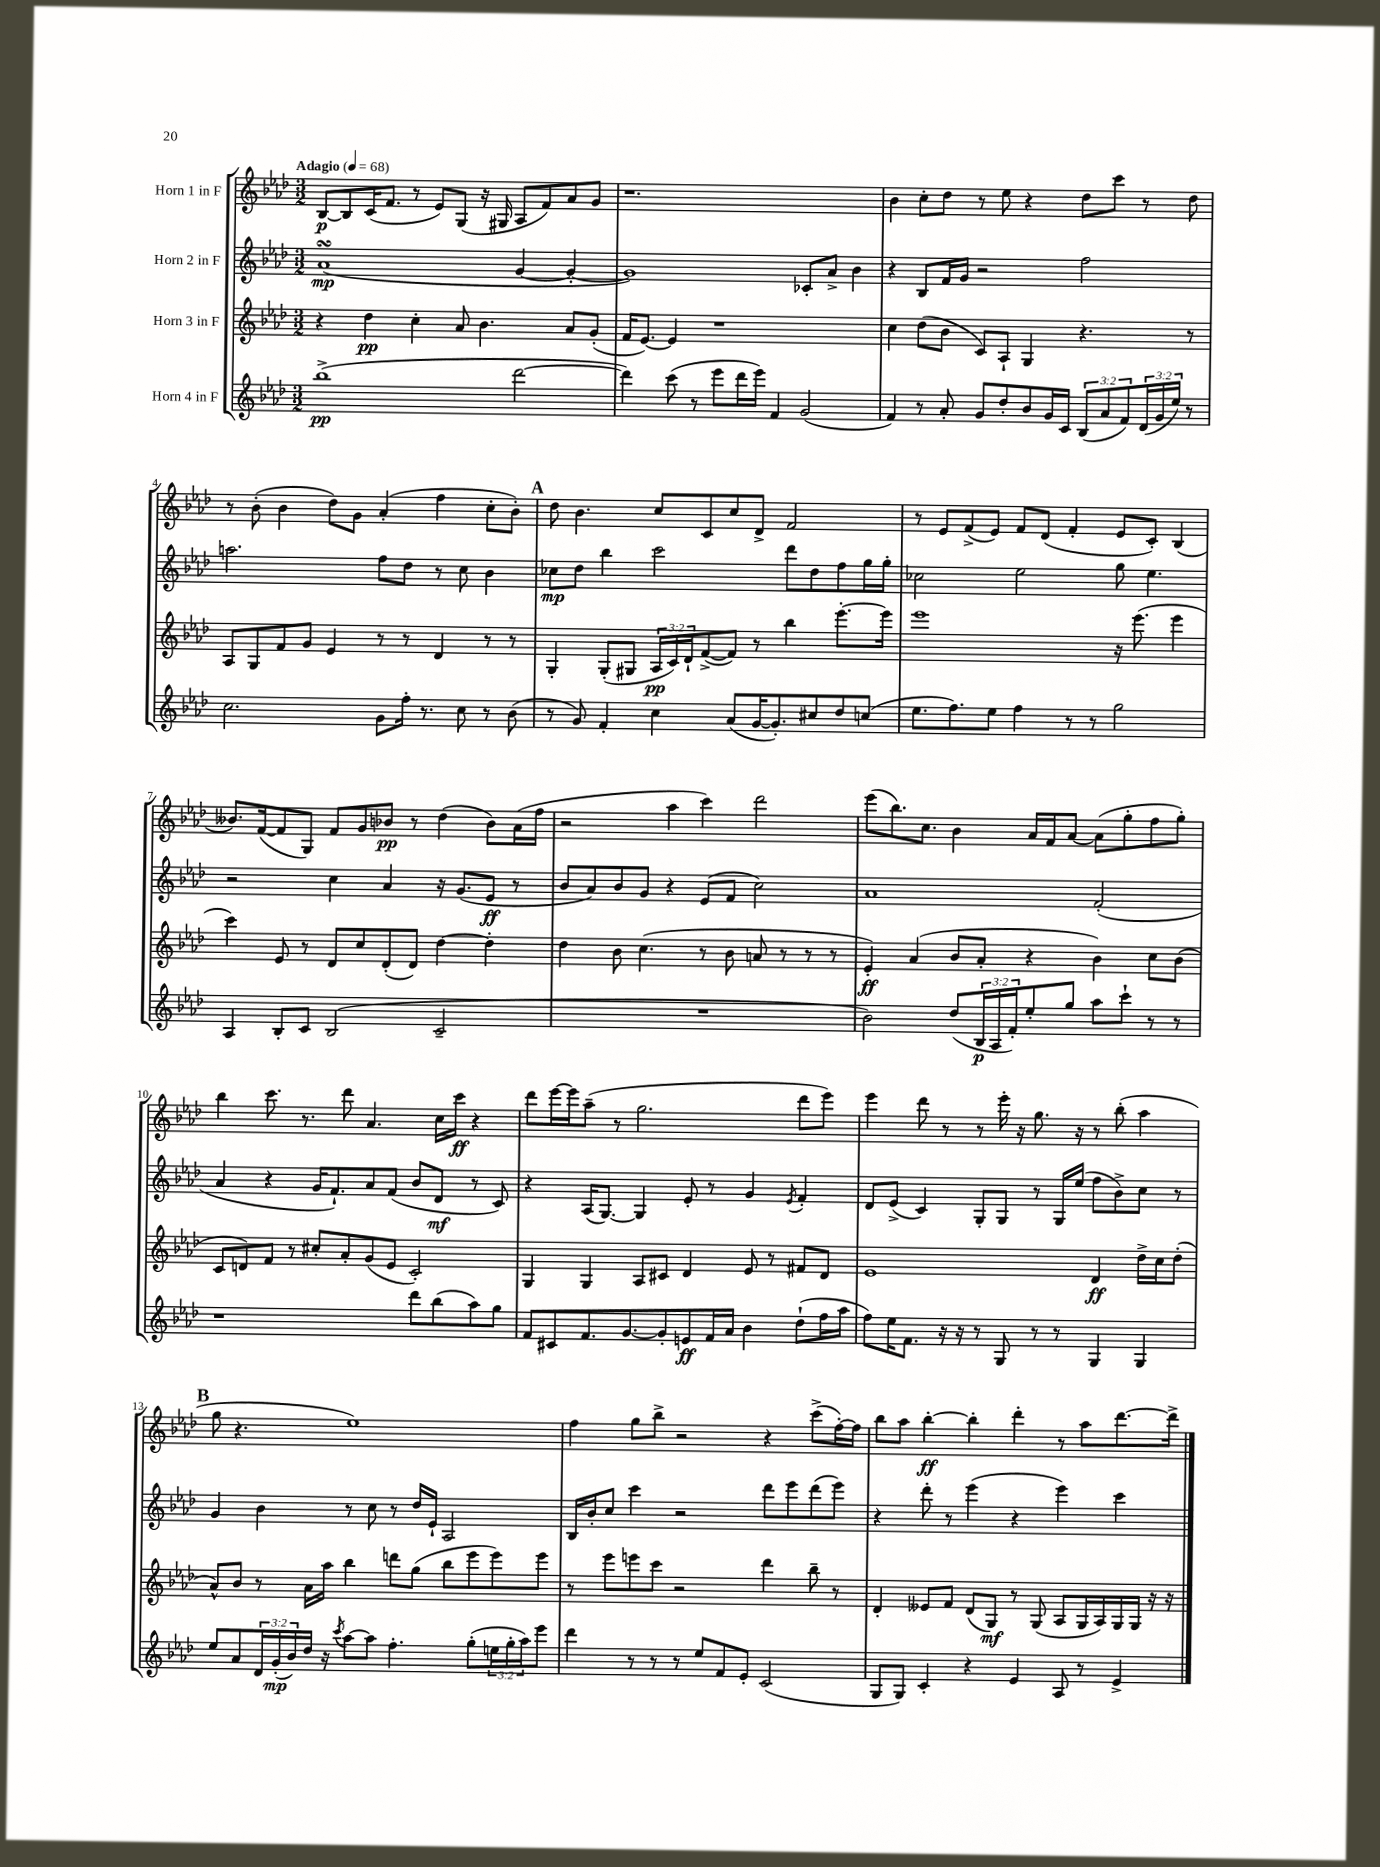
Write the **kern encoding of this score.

**kern	**dynam	**kern	**dynam	**kern	**dynam	**kern	**dynam
*part4	*part4	*part3	*part3	*part2	*part2	*part1	*part1
*staff4	*staff4	*staff3	*staff3	*staff2	*staff2	*staff1	*staff1
*I"Horn 4 in F	*	*I"Horn 3 in F	*	*I"Horn 2 in F	*	*I"Horn 1 in F	*
*clefG2	*	*clefG2	*	*clefG2	*	*clefG2	*
*k[b-e-a-d-]	*	*k[b-e-a-d-]	*	*k[b-e-a-d-]	*	*k[b-e-a-d-]	*
*M3/2	*	*M3/2	*	*M3/2	*	*M3/2	*
*MM68	*	*MM68	*	*MM68	*	*MM68	*
=1	=1	=1	=1	=1	=1	=1	=1
!	!	!	!	!	!	!LO:TX:a:B:t=Adagio	!
(1bb-^	pp	4r	.	(1a-sSSs	mp	[8B-/L	p
.	.	.	.	.	.	8B-/]	.
.	.	4dd-\	pp	.	.	(16c/K	.
.	.	.	.	.	.	8.f/J	.
.	.	4cc'\	.	.	.	8r	.
.	.	.	.	.	.	8e-/L)	.
.	.	8a-/	.	.	.	(8G/J	.
.	.	4.b-\	.	.	.	16r	.
.	.	.	.	.	.	16G#X/	.
[2ddd-\	.	.	.	[4g/	.	8A-/L	.
.	.	.	.	.	.	8f/)	.
.	.	8a-/L	.	4g'/_	.	8a-/	.
.	.	(8g'/J	.	.	.	8g/J	.
=2	=2	=2	=2	=2	=2	=2	=2
4ddd-\])	.	16f/KL	.	1g])	.	1.r	.
.	.	[8.e-/J)	.	.	.	.	.
(8ccc\	.	4e-/]	.	.	.	.	.
8r	.	.	.	.	.	.	.
8eee-\L	.	1r	.	.	.	.	.
16ddd-\L	.	.	.	.	.	.	.
16eee-\JJ)	.	.	.	.	.	.	.
4f/	.	.	.	.	.	.	.
(2g/	.	.	.	8c-X'/L	.	.	.
.	.	.	.	8a-^/J	.	.	.
.	.	.	.	4b-\	.	.	.
=3	=3	=3	=3	=3	=3	=3	=3
4f/)	.	4cc\	.	4r	.	4b-\	.
8r	.	(8dd-\L	.	8B-/L	.	8cc'\L	.
8a-'/	.	8b-\J	.	16f/L	.	8dd-\J	.
.	.	.	.	16g/JJ	.	.	.
8g/L	.	8c/L)	.	2r	.	8r	.
8dd-'/	.	8A-`/J	.	.	.	8ee-\	.
8b-/	.	4G/	.	.	.	4r	.
16g/L	.	.	.	.	.	.	.
16c/JJ	.	.	.	.	.	.	.
(12B-/L	.	4.r	.	2ff\	.	8dd-\L	.
12a-/	.	.	.	.	.	.	.
.	.	.	.	.	.	8ccc\J	.
12f/)	.	.	.	.	.	.	.
(24d-/L	.	.	.	.	.	8r	.
24g/	.	.	.	.	.	.	.
24ee-/JJ)	.	.	.	.	.	.	.
8r	.	8r	.	.	.	8dd-\	.
!!LO:LB:g=z
=4	=4	=4	=4	=4	=4	=4	=4
2.cc\	.	8A-/L	.	2.aan\	.	8r	.
.	.	8G/	.	.	.	(8b-'\	.
.	.	8f/	.	.	.	4b-\	.
.	.	8g/J	.	.	.	.	.
.	.	4e-/	.	.	.	8dd-\L)	.
.	.	.	.	.	.	8g\J	.
8g\L	.	8r	.	8ff\L	.	(4a-'/	.
16ff'\Jk	.	8r	.	8dd-\J	.	.	.
8.r	.	.	.	.	.	.	.
.	.	4d-/	.	8r	.	4ff\	.
8cc\	.	.	.	8cc\	.	.	.
8r	.	8r	.	4b-\	.	8cc'\L	.
(8b-\	.	8r	.	.	.	8b-'\J)	.
!!LO:REH:place=s1:t=A
=5	=5	=5	=5	=5	=5	=5	=5
8r	.	4G'/	.	8cc-X\L	mp	8dd-\	.
8g/)	.	.	.	8dd-\J	.	4.b-\	.
4f'/	.	(8G'/L	.	4bb-\	.	.	.
.	.	8G#X/J	.	.	.	.	.
4cc\	.	24A-/LL	pp	2ccc\	.	8cc/L	.
.	.	24c/)	.	.	.	.	.
.	.	24d-`/J	.	.	.	.	.
.	.	([8f^/	.	.	.	8c/	.
(8a-/L	.	8f/J])	.	.	.	8cc/	.
[16g/K	.	8r	.	.	.	8d-^/J	.
8.g'/])	.	.	.	.	.	.	.
.	.	4bb-\	.	8ddd-\L	.	2f/	.
8cc#X/	.	.	.	8dd-\	.	.	.
8dd-/	.	[8.eee-'\L	.	8ff\	.	.	.
(8ccn/J	.	.	.	16gg\L	.	.	.
.	.	16eee-\Jk]	.	16gg'\JJ	.	.	.
=6	=6	=6	=6	=6	=6	=6	=6
8.ee-\L	.	1eee-	.	2cc-X\	.	8r	.
.	.	.	.	.	.	8e-/L	.
8.ff\)	.	.	.	.	.	.	.
.	.	.	.	.	.	(8f^/	.
8ee-\J	.	.	.	.	.	8e-/J)	.
4ff\	.	.	.	2ee-\	.	8f/L	.
.	.	.	.	.	.	(8d-/J	.
8r	.	.	.	.	.	4f'/	.
8r	.	.	.	.	.	.	.
2gg\	.	16r	.	8gg\	.	8e-/L	.
.	.	(8.eee-\	.	.	.	.	.
.	.	.	.	4.ee-\	.	8c'/J)	.
.	.	4eee-\	.	.	.	(4B-/	.
!!LO:LB:g=z
=7	=7	=7	=7	=7	=7	=7	=7
4A-/	.	4ccc\)	.	2r	.	8.b--X/L)	.
.	.	.	.	.	.	([16f/k	.
8B-'/L	.	8e-/	.	.	.	8f/]	.
8c/J	.	8r	.	.	.	8G/J)	.
(2B-/	.	8d-/L	.	4cc\	.	8f/L	.
.	.	8cc/	.	.	.	8g/	.
.	.	(8d-'/	.	4a-/	.	8b-X/J	pp
.	.	8d-/J)	.	.	.	8r	.
2c~/	.	[4dd-\	.	16r	.	(4dd-\	.
.	.	.	.	(8.g/L	.	.	.
.	.	4dd-'\]	.	8e-/J	ff	8b-\L)	.
.	.	.	.	8r	.	(16a-\L	.
.	.	.	.	.	.	16ff\JJ	.
=8	=8	=8	=8	=8	=8	=8	=8
1.r	.	4dd-\	.	8b-/L	.	2r	.
.	.	.	.	8a-/)	.	.	.
.	.	8b-\	.	8b-/	.	.	.
.	.	(4.cc\	.	8g/J	.	.	.
.	.	.	.	4r	.	4aa-\	.
.	.	8r	.	(8e-/L	.	4ccc\)	.
.	.	8b-\	.	8f/J	.	.	.
.	.	8an/	.	2cc\)	.	2ddd-\	.
.	.	8r	.	.	.	.	.
.	.	8r	.	.	.	.	.
.	.	8r	.	.	.	.	.
=9	=9	=9	=9	=9	=9	=9	=9
2b-\)	.	4e-'/)	ff	1a-	.	(8eee-\L	.
.	.	.	.	.	.	8.bb-\)	.
.	.	(4a-/	.	.	.	.	.
.	.	.	.	.	.	8.cc\J	.
(8dd-/L	.	8b-/L	.	.	.	4b-\	.
24B-/L	p	8a-'/J	.	.	.	.	.
24A-/	.	.	.	.	.	.	.
24f'/J)	.	.	.	.	.	.	.
8ee-'/	.	4r	.	.	.	16a-/LL	.
.	.	.	.	.	.	16f/J	.
8gg/J	.	.	.	.	.	[8a-/J	.
8aa-\L	.	4b-\)	.	(2f'/	.	(8a-\L]	.
8ccc`\J	.	.	.	.	.	8gg'\	.
8r	.	8cc\L	.	.	.	8ff\	.
8r	.	(8b-\J	.	.	.	8gg'\J)	.
!!LO:LB:g=z
=10	=10	=10	=10	=10	=10	=10	=10
1r	.	8c/L	.	4a-/	.	4bb-\	.
.	.	8dn/)	.	.	.	.	.
.	.	8f/J	.	4r	.	8.ccc\	.
.	.	8r	.	.	.	.	.
.	.	.	.	.	.	8.r	.
.	.	8cc#X'/L	.	16g/KL	.	.	.
.	.	.	.	8.f`/)	.	.	.
.	.	8a-'/	.	.	.	8ddd-\	.
.	.	(8g/	.	8a-/	.	4.a-/	.
.	.	8e-/J	.	(8f/J	.	.	.
8ddd-\L	.	2c'/)	.	8b-/L	.	.	.
(8bb-\	.	.	.	8d-/J	mf	16cc\LL	.
.	.	.	.	.	.	16ccc\JJ	ff
8aa-\)	.	.	.	8r	.	4r	.
8gg\J	.	.	.	8c/)	.	.	.
=11	=11	=11	=11	=11	=11	=11	=11
8f/L	.	4G/	.	4r	.	8ddd-\L	.
8c#X/	.	.	.	.	.	[16eee-\L	.
.	.	.	.	.	.	16eee-\J]	.
8.f/	.	4G/	.	(16A-/KL	.	(8aa-~\J	.
.	.	.	.	[8.G/J)	.	.	.
.	.	.	.	.	.	8r	.
[8.g/	.	.	.	.	.	.	.
.	.	8A-/L	.	4G/]	.	2.gg\	.
8g'/]	.	8c#X/J	.	.	.	.	.
8en/	ff	4d-/	.	8e-'/	.	.	.
16f/L	.	.	.	8r	.	.	.
16a-/JJ	.	.	.	.	.	.	.
4b-\	.	8e-/	.	4g/	.	.	.
.	.	8r	.	.	.	.	.
.	.	.	.	8qe-/	.	.	.
(8dd-`\L	.	8f#X/L	.	4f'/	.	8ddd-\L	.
16ff\L	.	8d-/J	.	.	.	8eee-\J)	.
16aa-\JJ	.	.	.	.	.	.	.
=12	=12	=12	=12	=12	=12	=12	=12
8ff\L)	.	1e-	.	8d-/L	.	4eee-\	.
16ee-\K	.	.	.	(8e-^/J	.	.	.
8.f\J	.	.	.	.	.	.	.
.	.	.	.	4c/)	.	8ddd-\	.
16r	.	.	.	.	.	8r	.
16r	.	.	.	.	.	.	.
8r	.	.	.	8G'/L	.	8r	.
8G/	.	.	.	8G/J	.	16eee-'\	.
.	.	.	.	.	.	16r	.
8r	.	.	.	8r	.	8.gg\	.
8r	.	.	.	16G/LL	.	.	.
.	.	.	.	(16ee-/JJ	.	16r	.
4G/	.	4d-/	ff	8ff\L	.	8r	.
.	.	.	.	8b-^\)	.	(8bb-'\	.
4G/	.	16dd-^\LL	.	8cc\J	.	4aa-\	.
.	.	16cc\J	.	.	.	.	.
.	.	(8dd-'\J	.	8r	.	.	.
!!LO:LB:g=z
!!LO:REH:place=s1:t=B
=13	=13	=13	=13	=13	=13	=13	=13
8ee-/L	.	8a-^^/L)	.	4g/	.	8gg\	.
8a-/	.	8b-/J	.	.	.	4.r	.
24d-/L	.	8r	.	4b-\	.	.	.
(24g'/	mp	.	.	.	.	.	.
24b-/)	.	.	.	.	.	.	.
16dd-/JJ	.	16a-\LL	.	.	.	.	.
16r	.	16aa-\JJ	.	.	.	.	.
8qccc/	.	.	.	.	.	.	.
[8aa-\L	.	4bb-\	.	8r	.	1ee-)	.
8aa-\J]	.	.	.	8cc\	.	.	.
4.ff'\	.	8dddn\L	.	8r	.	.	.
.	.	(8gg\J	.	16dd-/LL	.	.	.
.	.	.	.	16e-`/JJ	.	.	.
.	.	8bb-\L	.	2A-/	.	.	.
(8gg'\L	.	8eee-\	.	.	.	.	.
24een\L	.	8eee-\)	.	.	.	.	.
24gg'\	.	.	.	.	.	.	.
24aa-\J)	.	.	.	.	.	.	.
8eee-\J	.	8eee-\J	.	.	.	.	.
=14	=14	=14	=14	=14	=14	=14	=14
4ddd-\	.	8r	.	16B-/LL	.	4ff\	.
.	.	.	.	16b-'/J	.	.	.
.	.	8eee-\L	.	8cc/J	.	.	.
8r	.	8eeen\	.	4ccc\	.	8gg\L	.
8r	.	8ccc\J	.	.	.	8bb-^\J	.
8r	.	2r	.	2r	.	2r	.
8ee-/L	.	.	.	.	.	.	.
8f/	.	.	.	.	.	.	.
8e-'/J	.	.	.	.	.	.	.
(2c/	.	4ddd-\	.	8ddd-\L	.	4r	.
.	.	.	.	8eee-\	.	.	.
.	.	8bb-~\	.	(8ddd-\	.	(8ccc^\L	.
.	.	8r	.	8eee-\J)	.	[16ff'\L)	.
.	.	.	.	.	.	16ff\JJ]	.
=15	=15	=15	=15	=15	=15	=15	=15
8G/L	.	4d-'/	.	4r	.	8bb-\L	.
8G/J)	.	.	.	.	.	8aa-\J	.
4c'/	.	8e--X/L	.	8ddd-'\	.	[4bb-'\	ff
.	.	8f/J	.	8r	.	.	.
4r	.	(8d-/L	.	(4eee-\	.	4bb-'\]	.
.	.	8G/J)	mf	.	.	.	.
4e-/	.	8r	.	4r	.	4ddd-'\	.
.	.	(8G/	.	.	.	.	.
8A-/	.	8A-/L	.	4eee-\)	.	8r	.
8r	.	16G/L	.	.	.	8aa-\L	.
.	.	16A-/)	.	.	.	.	.
4e-^/	.	16G/	.	4ccc\	.	[8.ddd-\	.
.	.	16G/JJ	.	.	.	.	.
.	.	16r	.	.	.	.	.
.	.	16r	.	.	.	16ddd-^\Jk]	.
==	==	==	==	==	==	==	==
*-	*-	*-	*-	*-	*-	*-	*-
